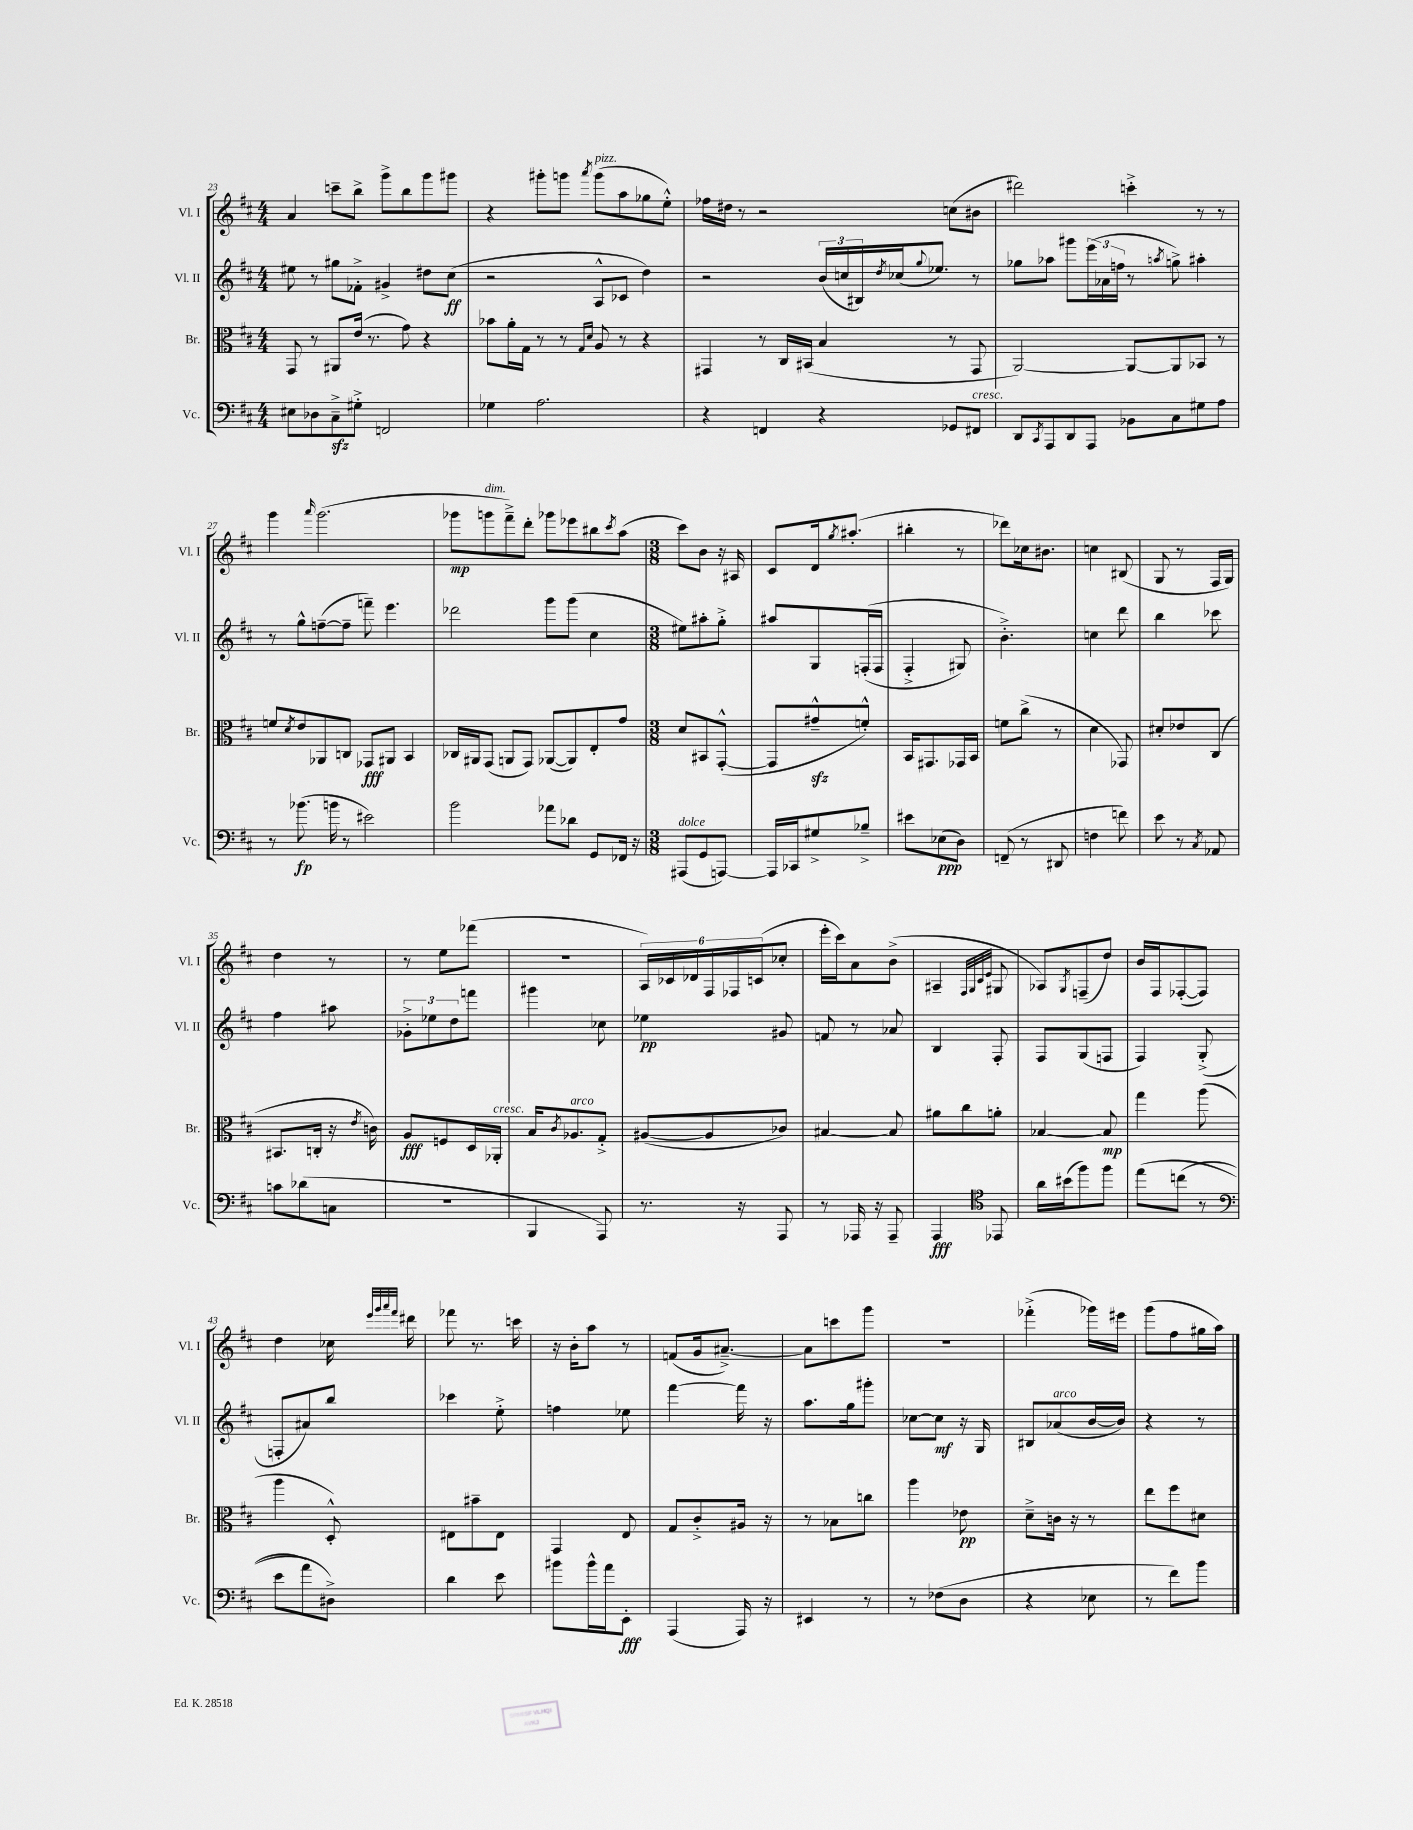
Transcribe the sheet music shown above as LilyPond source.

<<
\new StaffGroup <<
\new Staff = "s0" \with { instrumentName = "Vl. I" shortInstrumentName = "Vl. I" } {
    \clef treble \key d \major \numericTimeSignature \time 4/4
    a'4 c'''8-- b''8-> g'''8-> b''8 g'''8 gis'''8 |
    r4 gis'''8-. g'''8 \acciaccatura { a'''8 } g'''8^\markup { \italic "pizz." }( a''8 ges''8 e''8-.-^) |
    fes''16 dis''16 r8 r2 c''8( bis'8 |
    dis'''2) c'''4-.-> r8 r8 |
    g'''4 \grace { a'''16 } g'''2.( |
    ges'''8\mp g'''8^\markup { \italic "dim." } fis'''8--->) d'''8-. ges'''8 ees'''8 bis''8 \acciaccatura { cis'''8 } a''8( |
    \numericTimeSignature \time 3/8 cis'''8) b'8 r16 ais16 |
    cis'8 d'16 \acciaccatura { g''8 } ais''8.-.( |
    bis''4-. r8 |
    des'''8) ces''16 bis'8. |
    c''4 bis8( |
    g8 r8 fis16 g16) |
    d''4 r8 |
    r8 e''8 fes'''8( |
    R4. |
    \tuplet 6/4 { a16) ces'16 des'16 fis16 fes16 c'16( } ces''8-. |
    e'''16-. cis'''16) a'8 b'8->( |
    ais4-- \grace { fis32 g32 cis'32 e'32 } gis8 |
    aes8) \acciaccatura { g8 } f8--( d''8) |
    b'16 fis16 fes8~-.( fes8) |
    d''4 ces''16 \grace { e'''32 g'''32 a'''32 fis'''32 } dis'''16 |
    fes'''8 r8. c'''16 |
    r16 b'16-. a''8 r8 |
    f'8( g'16 ais'8.~--->) |
    ais'8 c'''8 g'''8 |
    r4. |
    fes'''4-.->( ges'''16) eis'''16 |
    g'''8( fis''8 gis''16 a''16) \bar "|." |
}
\new Staff = "s1" \with { instrumentName = "Vl. II" shortInstrumentName = "Vl. II" } {
    \clef treble \key d \major \numericTimeSignature \time 4/4
    eis''8 r8 gis''8 fes'8-.-> gis'4-> dis''8 cis''8\ff( |
    r2 a8-^ ces'8 d''4) |
    r2 \tuplet 3/2 { b'16( c''16 bis16) } \acciaccatura { d''8 } ces''16( \appoggiatura { g''8 } ees''8.) r8 |
    ges''8 aes''8 gis'''8 \tuplet 3/2 { e'''16( aes'16 f''16 } r8 \acciaccatura { a''8 } g''8->) ais''4-. |
    r8 g''8-^ f''8~--( f''8-- f'''8--) e'''4. |
    des'''2 g'''8 g'''8( cis''4 |
    \numericTimeSignature \time 3/8 eis''8) ais''8-. g''8-.-> |
    ais''8 g8 f16-.(\( f16 |
    fis4-.-> gis8) |
    b'4.-.->\) |
    c''4 d'''8 |
    b''4 ces'''8 |
    fis''4 ais''8 |
    \tuplet 3/2 { ges'8-.-> ees''8 d''8 } f'''8 |
    gis'''4 ces''8 |
    ees''4\pp gis'8 |
    f'8 r8 aes'8 |
    b4 fis8-. |
    fis8 g8( f8 |
    fis4) g8-.->( |
    f8-. ais'8) b''8 |
    ces'''4 e''8-.-> |
    f''4 ees''8 |
    fis'''4~ fis'''16 r16 |
    a''8. g''16 gis'''8-. |
    ces''8~ ces''8\mf r16 g16 |
    bis8 aes'8^\markup { \italic "arco" }( b'16~ b'16) |
    r4 r8 \bar "|." |
}
\new Staff = "s2" \with { instrumentName = "Br." shortInstrumentName = "Br." } {
    \clef alto \key d \major \numericTimeSignature \time 4/4
    g,8 r8 ais,8 e'16( r8. g'8) r4 |
    bes'8 a'16-. g16 r8 r8 \grace { g16 d'16 } a8 r8 r4 |
    gis,4 r8 cis16 bis,16( b4 r8 gis,8 |
    a,2~) a,8~ a,8 bes,8 r8 |
    f'8 \acciaccatura { d'8 } e'8 aes,8 c8 ges,8\fff ais,8 b,4 |
    ces16 ais,16 g,8( a,8 g,8) aes,8~( aes,8) e8-. g'8 |
    \numericTimeSignature \time 3/8 d'8 bis,8 g,8~-.-^( |
    g,8 gis'8---^\sfz f'8-.-^) |
    b,16 gis,8. ges,16 b,16 |
    f'8 cis''8->( r8 |
    d'4 ges,8) |
    dis'8-. ees'8 cis8( |
    bis,8. c16-. r16 \acciaccatura { e'8 } c'16) |
    a8\fff f8 d16 aes,16-.^\markup { \italic "cresc." } |
    b16 \acciaccatura { cis'8 } aes8.^\markup { \italic "arco" } g8-.-> |
    ais8~( ais8 ces'8) |
    bis4~ bis8 |
    ais'8 cis''8 a'8-. |
    bes4~ bes8\mp |
    g''4 a''8( |
    a''4 d8-.-^) |
    eis8 bis'8-- eis8 |
    g,4 e8 |
    g8 cis'8-.-> ais16 r16 |
    r8 bes8 c''8 |
    a''4 ees'8\pp |
    d'8---> c'16 r16 r8 |
    e''8 fis''8 dis'8 \bar "|." |
}
\new Staff = "s3" \with { instrumentName = "Vc." shortInstrumentName = "Vc." } {
    \clef bass \key d \major \numericTimeSignature \time 4/4
    eis8 des8 cis8--->\sfz gis8-.-> f,2 |
    ges4 a2. |
    r4 f,4 r4 ges,8 fis,8^\markup { \italic "cresc." } |
    d,8 \acciaccatura { cis,8 } a,,8 d,8 a,,8 bes,8 cis8 gis8 a8 |
    r8 bes'8.\fp( b'16 r8 eis'2) |
    b'2 aes'8 des'8 g,8 fes,16 r16 |
    \numericTimeSignature \time 3/8 ais,,8^\markup { \italic "dolce" }( g,8 a,,8~) |
    a,,16 ces,16 gis8-> bes8---> |
    eis'8 ees8\ppp( d8) |
    f,8--( r8 dis,8 |
    f4 f'8) |
    e'8 r8 \acciaccatura { cis8 } aes,8 |
    c'8 des'8( c8 |
    R4. |
    b,,4 a,,8) |
    r8. r16 a,,8 |
    r8 aes,,16 r16 aes,,8-- |
    a,,4\fff \clef tenor ees,8 |
    a'16 bis'16( fis''8) fis''8 |
    e''8\( c''8( r8 |
    \clef bass e'8 a'8) dis8->\) |
    d'4 e'8 |
    bis'8 bis'16-^ a'16 e,8-.\fff |
    a,,4( a,,16) r16 |
    eis,4 r8 |
    r8 fes8( d8 |
    r4 ees8 |
    r8 fis'8) b'8 \bar "|." |
}
>>
>>
\layout { \context { \Score currentBarNumber = #23 } }
